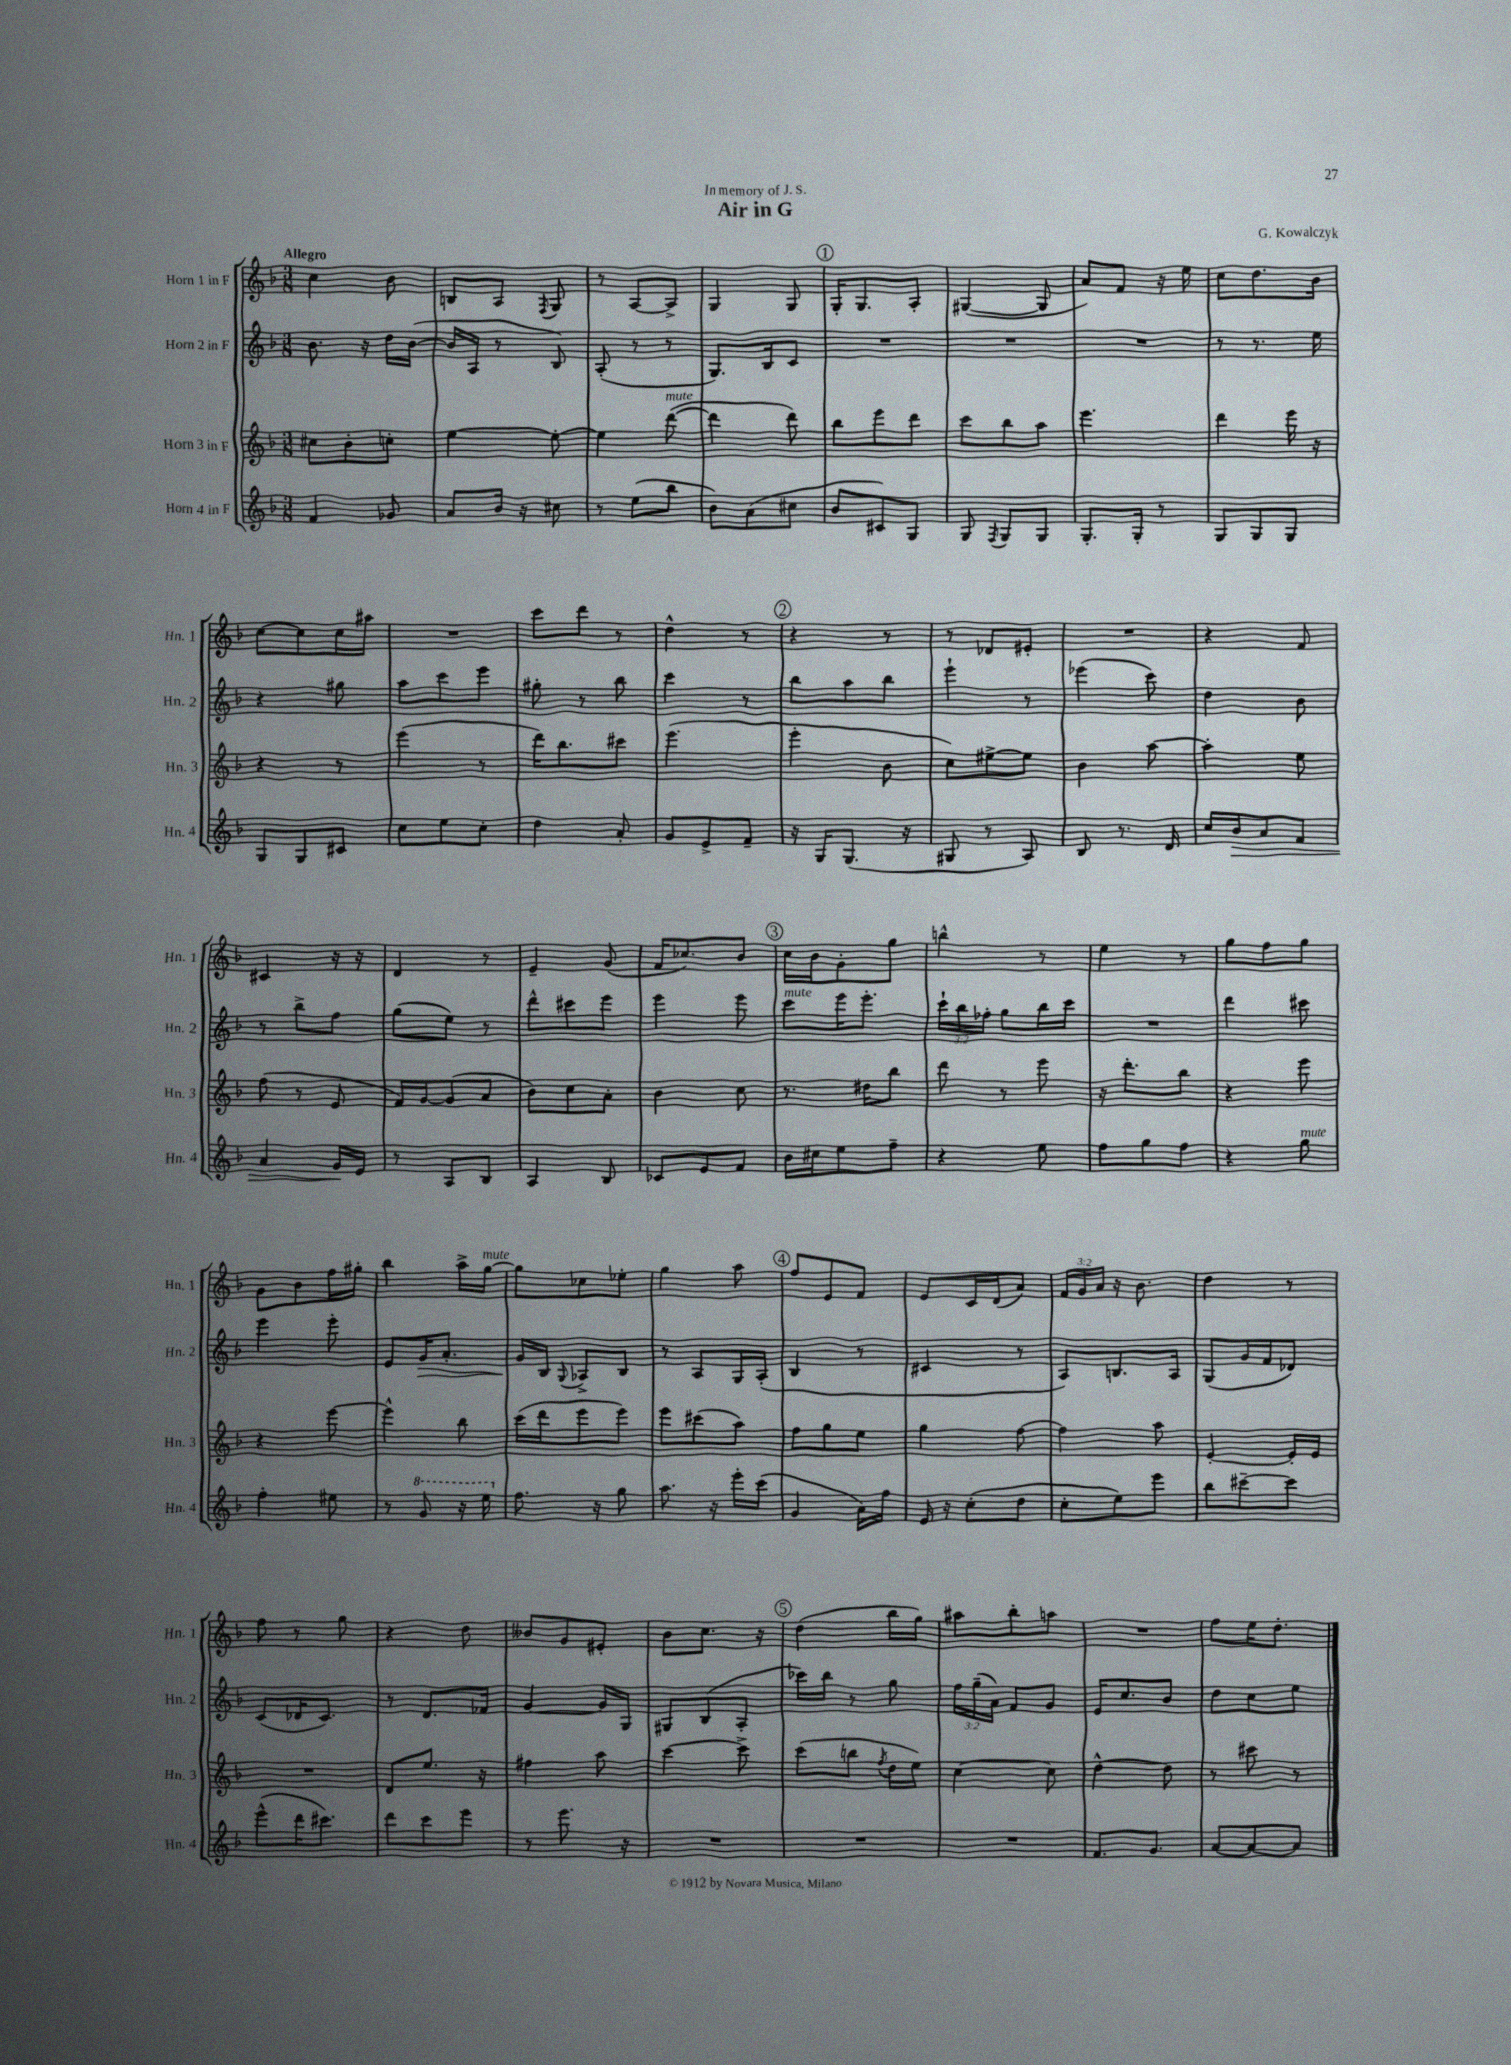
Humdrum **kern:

**kern	**kern	**kern	**kern
*staff4	*staff3	*staff2	*staff1
*clefG2	*clefG2	*clefG2	*clefG2
*k[b-]	*k[b-]	*k[b-]	*k[b-]
*M3/8	*M3/8	*M3/8	*M3/8
4f	8cc#	8.b-	4cc
.	8b-'	.	.
.	.	16r	.
8g-	8cc'	16dd	8b-
.	.	([16b-	.
=	=	=	=
8a	[4ee	16b-]	8B
.	.	16A	.
16b-	.	8r	8A
16r	.	.	.
.	.	.	8qF
8cc#	8ee'_	8B-)	8G
=	=	=	=
8r	4ee]	(8A'	8r
(8ee	.	8r	[8A
8bb-	([8ddd	8r	8A^]
=	=	=	=
8b-)	4ddd]	8.G)	4G
(8a	.	.	.
.	.	16B-	.
8cc#	8ddd)	8c	8G
=	=	=	=
8b-	8bb-	4.r	16G'
.	.	.	8.G
8c#)	8eee	.	.
8G	8ddd	.	8A'
=	=	=	=
8G	8ccc	4.r	([4G#
8qF	.	.	.
8G	8bb-	.	.
8G	8aa	.	8G#]
=	=	=	=
8.G'	4.eee	4.r	8a)
.	.	.	8f
16G'	.	.	.
8r	.	.	16r
.	.	.	16ee
=	=	=	=
8G	4ddd	8r	8cc
8G	.	8.r	8.dd
8G	16eee	.	.
.	16r	16ee	16b-
=	=	=	=
8G	4r	4r	[8cc
8G	.	.	8cc]
8c#	8r	8gg#	16cc
.	.	.	16aa#
=	=	=	=
8cc	(4eee	8aa	4.r
8ee	.	8ccc	.
8cc'	8r	8eee	.
=	=	=	=
4dd	16ddd)	8gg#'	8ccc
.	8.bb-	.	.
.	.	8r	8ddd
8a'	8ccc#	8bb-	8r
=	=	=	=
8g	(4.eee	4ccc	4dd^^
8e^	.	.	.
8f~	.	8r	8r
=	=	=	=
16r	4eee'	8bb-	4r
16G	.	.	.
(8.G	.	8aa	.
.	8b-	8bb-	8r
16r	.	.	.
=	=	=	=
8G#	8cc)	4eee`	8r
8r	[8ee#^	.	8d-
8A)	8ee#]	8r	8e#'
=	=	=	=
8B-	4b-	(4eee-	4.r
8.r	.	.	.
.	[8aa	8ccc)	.
16d	.	.	.
=	=	=	=
16cc	4aa']	4dd	4r
16b-	.	.	.
8a	.	.	.
8f	8ee	8b-	8f
=	=	=	=
4a	(8ff	8r	4c#
.	8r	8bb-^	.
16g	8e	8ff	16r
16e	.	.	16r
=	=	=	=
8r	16f)	(8gg	4d
.	[16g	.	.
8A	(8g]	8ee)	.
8B-	8a	8r	8r
=	=	=	=
4A	8b-)	8ddd^^	4e~
.	8cc	8ccc#	.
8B-	8a'	8eee	(8g
=	=	=	=
8c-	4b-	4eee	16f
.	.	.	8.cc-)
8e	.	.	.
8f	8cc	8eee	8b-
=	=	=	=
16b-	8.r	8ccc	16cc
16cc#	.	.	16b-
8ee	.	16eee	8g'
.	16dd#	8.eee'	.
8ff~	8bb-	.	8gg
=	=	=	=
4r	8ddd	24ccc`	4bb^^
.	.	24bb-	.
.	.	24ff-'	.
.	8r	8gg	.
8ee	8eee	16bb-	8r
.	.	16ccc	.
=	=	=	=
8ff	16r	4.r	4ee
.	8.ddd'	.	.
8gg	.	.	.
8ff	8bb-	.	8r
=	=	=	=
4r	4r	4ddd	8gg
.	.	.	8ff
8gg	8eee	8ccc#	8gg
=	=	=	=
4ff'	4r	4eee	8g
.	.	.	8b-
8ee#	[8eee	8eee'	16ff
.	.	.	16gg#'
=	=	=	=
8r	4eee^^]	8e	4bb-
8gg	.	16g	.
.	.	8.a'	.
16r	8bb-	.	16aa^
16eee	.	.	[16gg
=	=	=	=
8.ff	(16ccc	16g	8gg]
.	16ddd	16B-	.
.	.	8qqG	.
.	8eee	8A-^	8cc-
16r	.	.	.
8gg	8eee)	8B-	8ee-'
=	=	=	=
8.aa	8eee	8r	4gg
.	(8ccc#	8A	.
16r	.	.	.
16eee'	8aa)	16G	8aa
(16ccc	.	(16A'	.
=	=	=	=
4g	8ff	4B-	8ff
.	8gg	.	8e
16a)	8ee	8r	8f
16ff	.	.	.
=	=	=	=
16e	4gg	4c#	8e
16r	.	.	.
(8cc'	.	.	16c
.	.	.	(16d
8dd	[8ff	8r	8a)
=	=	=	=
8cc'	4ff]	8A)	24f
.	.	.	24g
.	.	.	24a
8ee)	.	8.B	16r
.	.	.	8.b-
8eee	8aa	.	.
.	.	16A	.
=	=	=	=
8bb-	[4e'	(8G	4dd
[8ccc#~	.	16g	.
.	.	16f	.
8ccc#]	16e']	8d-)	8r
.	16e	.	.
=	=	=	=
(8eee^^	4.r	(8c	8ff
16ddd	.	16d-	8r
8.ccc#)	.	8.c)	.
.	.	.	8gg
=	=	=	=
8ddd	8d	8r	4r
8ccc	8.ee	8.d	.
8eee	.	.	8dd
.	16r	16f-	.
=	=	=	=
8r	4ff#	[4g	8b--
8.eee	.	.	8g
.	8aa	16g]	8e#'
16r	.	16G	.
=	=	=	=
4.r	[4ccc	8G#	8b-
.	.	(8B-	8.cc
.	8ccc^]	8A'	.
.	.	.	16r
=	=	=	=
4.r	(8ccc	16ccc-)	(4dd
.	.	16bb-	.
.	8bb	8r	.
.	8qff	.	.
.	16dd	8gg	16bb-
.	16ee)	.	16gg)
=	=	=	=
4.r	[4cc	24ff	8aa#
.	.	(24gg~	.
.	.	24a)	.
.	.	8f	8bb-'
.	8cc]	8g	8aa
=	=	=	=
8.f	[4dd^^	16e	4.r
.	.	8.cc	.
8.g	.	.	.
.	8dd]	8b-	.
=	=	=	=
[8a	8r	8dd	8ff
8a_	8ccc#	8cc	16ee
.	.	.	8.dd'
8a]	8r	8ee	.
==	==	==	==
*-	*-	*-	*-
